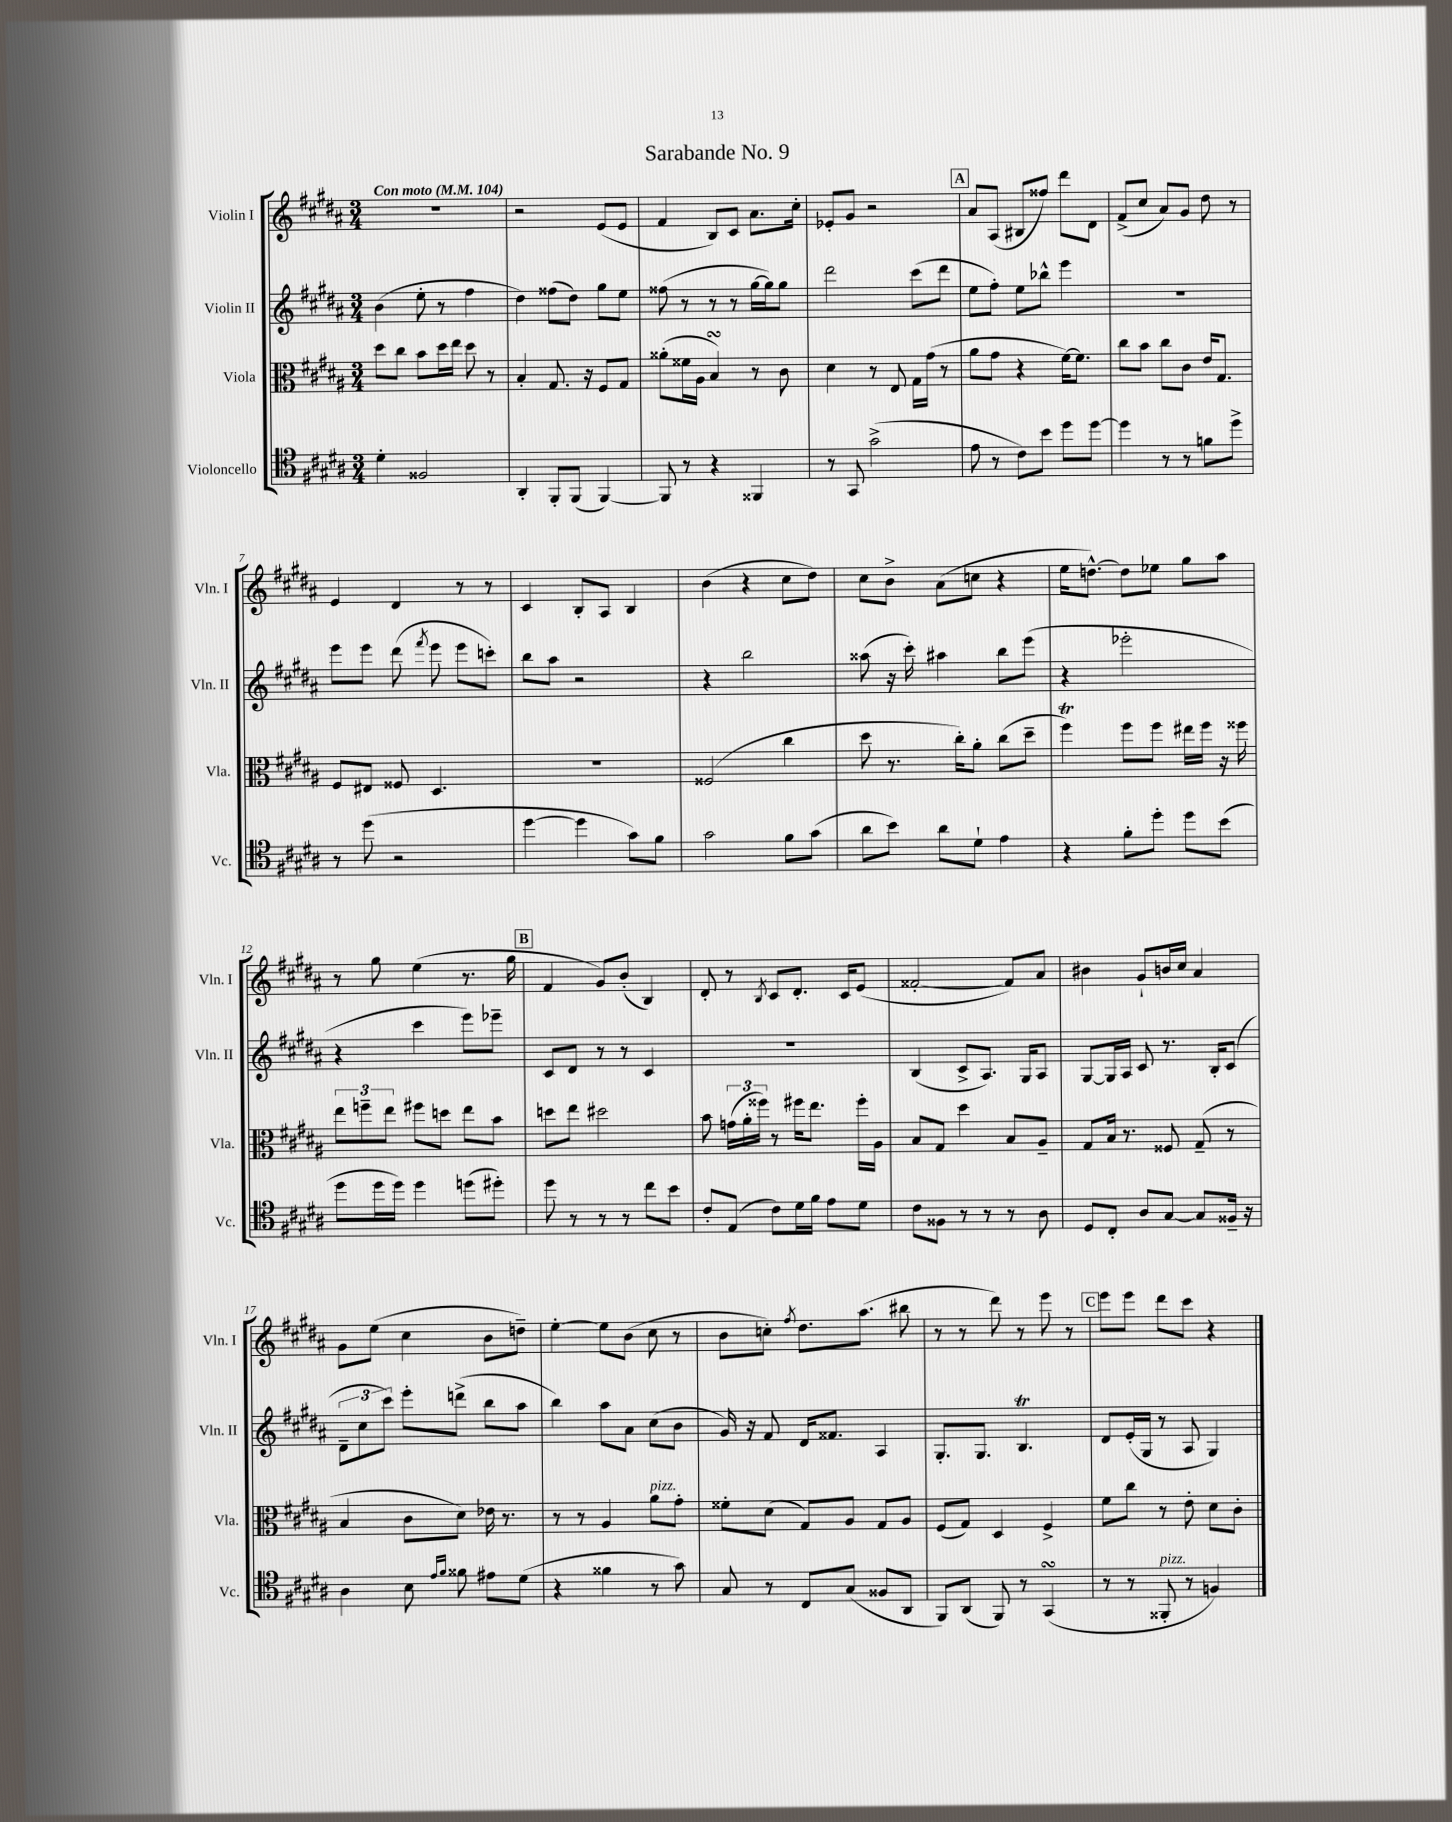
\header { title = "Sarabande No. 9" }
<<
\new StaffGroup <<
\new Staff = "s0" \with { instrumentName = "Violin I" shortInstrumentName = "Vln. I" } {
    \clef treble \key b \major \numericTimeSignature \time 3/4 \tempo "Con moto" 4 = 104
    \autoBeamOff R2. |
    r2 e'8[( e'8] |
    fis'4 b8[) cis'8] ais'8.[ cis''16]-. |
    ees'8[-. gis'8] r2 |
    \mark \markup { \box "A" } ais'8[ ais8]( bis8[ fisis''8]) dis'''8[ dis'8] |
    fis'8[->( cis''8] ais'8[) gis'8] dis''8 r8 |
    e'4 dis'4 r8 r8 |
    cis'4 b8[-. ais8] b4 |
    b'4( r4 cis''8[ dis''8]) |
    cis''8[ b'8]-> ais'8[( c''8] r4 |
    e''16[ d''8.]~-^) d''8[ ees''8] gis''8[ ais''8] |
    r8 gis''8 e''4( r8. gis''16 |
    \mark \markup { \box "B" } fis'4 gis'8[) b'8]-.( b4) |
    dis'8-. r8 \acciaccatura { b8 } cis'8[ dis'8.]-. cis'16[ e'8]( |
    fisis'2~-. fisis'8[) ais'8] |
    bis'4 gis'8[-! b'16 cis''16] ais'4 |
    gis'8[ e''8]( cis''4 b'8[ d''8]--) |
    e''4~-. e''8[ b'8]( cis''8 r8 |
    b'8[ c''8]-.) \acciaccatura { fis''8 } dis''8.[ ais''8.]( bis''8 |
    r8 r8 dis'''8) r8 e'''8 r8 |
    \mark \markup { \box "C" } e'''8[ e'''8] dis'''8[ cis'''8] r4 \bar "|." |
}
\new Staff = "s1" \with { instrumentName = "Violin II" shortInstrumentName = "Vln. II" } {
    \clef treble \key b \major \numericTimeSignature \time 3/4
    \autoBeamOff b'4( e''8-. r8 fis''4 |
    dis''4) fisis''8[( dis''8]) gis''8[ e''8] |
    fisis''8( r8 r8 r8 gis''16[~ gis''16) gis''8] |
    dis'''2 cis'''8[( dis'''8] |
    \mark \markup { \box "A" } e''8[ fis''8]-.) e''8[ bes''8]-^ e'''4 |
    R2. |
    e'''8[ e'''8] dis'''8( \acciaccatura { fis'''8 } e'''8 e'''8[ c'''8]-.) |
    b''8[ ais''8] r2 |
    r4 b''2 |
    aisis''8( r16 cis'''16-.) ais''4 b''8[ e'''8]( |
    r4 ees'''2-. |
    r4 cis'''4 e'''8[) ees'''8]-- |
    \mark \markup { \box "B" } cis'8[ dis'8] r8 r8 cis'4 |
    R2. |
    b4( cis'8[-> ais8.]) gis16[ ais8] |
    gis8[~ gis16 ais16] cis'8 r8. b16[-. cis'8]( |
    \tuplet 3/2 { dis'8[-- cis''8 cis'''8]) } e'''8[-. d'''8]->( b''8[ ais''8] |
    b''4) ais''8[ ais'8] cis''8[( b'8] |
    gis'16) r16 fis'8 dis'16[ fisis'8.] ais4 |
    gis8.[-. gis8.] b4.\trill |
    \mark \markup { \box "C" } dis'8[ e'16-.( gis16] r8 ais8 gis4) \bar "|." |
}
\new Staff = "s2" \with { instrumentName = "Viola" shortInstrumentName = "Vla." } {
    \clef alto \key b \major \numericTimeSignature \time 3/4
    \autoBeamOff dis''8[ cis''8] b'8[ dis''16 e''16] dis''8 r8 |
    b4-. gis8. r16 fis8[ gis8] |
    aisis'8[-.( fisis'16 ais16] b4\turn) r8 cis'8 |
    dis'4 r8 e8 gis16[ gis'16]( r8 |
    \mark \markup { \box "A" } ais'8[ gis'8] r4 fis'16[~) fis'8.] |
    cis''8[ b'8] cis''8[ cis'8] e'16[ gis8.] |
    fis8[ eis8] fisis8 dis4. |
    R2. |
    fisis2( cis''4 |
    dis''8 r8. cis''16[-.) ais'8]-. cis''8[( dis''8]-- |
    fis''4\trill) fis''8[ fis''8] eis''16[ fis''16] r16 fisis''16 |
    \tuplet 3/2 { e''8[ f''8-- e''8] } fis''8[ d''8] e''8[ b'8] |
    \mark \markup { \box "B" } d''8[ e''8] dis''2 |
    b'8 \tuplet 3/2 { g'16[( ais'16-. fisis''16]) } r8 fis''16[ e''8.] fis''16[-. ais16] |
    b8[ gis8] dis''4 b8[ ais8]-- |
    gis8[ b16] r8. fisis8 gis8--( r8 |
    b4 cis'8[ dis'8]) ees'16 r8. |
    r8 r8 ais4 ais'8[^\markup { \italic "pizz." } gis'8]-. |
    fisis'8[-. dis'8]( gis8[) ais8] gis8[ ais8] |
    fis8[( gis8]) dis4 fis4-> |
    \mark \markup { \box "C" } fis'8[ cis''8] r8 e'8-. dis'8[ cis'8]-. \bar "|." |
}
\new Staff = "s3" \with { instrumentName = "Violoncello" shortInstrumentName = "Vc." } {
    \clef tenor \key b \major \numericTimeSignature \time 3/4
    \autoBeamOff dis'4-. fisis2 |
    ais,4-. fis,8[-. fis,8]( fis,4~) |
    fis,8 r8 r4 fisis,4 |
    r8 gis,8 gis'2->( |
    \mark \markup { \box "A" } e'8 r8 cis'8[) b'8] dis''8[ dis''8]~ |
    dis''4 r8 r8 f'8[ dis''8]-> |
    r8 dis''8( r2 |
    dis''4~ dis''4 gis'8[) fis'8] |
    gis'2 fis'8[ gis'8]( |
    ais'8[ b'8]) ais'8[ dis'8]-! e'4 |
    r4 fis'8[-. dis''8]-. dis''8[ b'8]( |
    dis''8[ dis''16 dis''16]) dis''4 d''8[( dis''8]-.) |
    \mark \markup { \box "B" } dis''8 r8 r8 r8 cis''8[ b'8] |
    cis'8[-. e8]( cis'8[) dis'16 fis'16] e'8[ dis'8] |
    cis'8[ fisis8] r8 r8 r8 ais8 |
    dis8[ cis8]-. ais8[ gis8]~ gis8[ fisis16]-- r16 |
    ais4 b8 \grace { e'16[ fis'16] } fisis'8 eis'8[ dis'8]( |
    r4 fisis'4 r8 gis'8) |
    gis8 r8 cis8[ gis8]( fisis8[ ais,8] |
    fis,8[) ais,8]( fis,8) r8 gis,4\turn( |
    \mark \markup { \box "C" } r8 r8 fisis,8-.^\markup { \italic "pizz." } r8 f4) \bar "|." |
}
>>
>>
